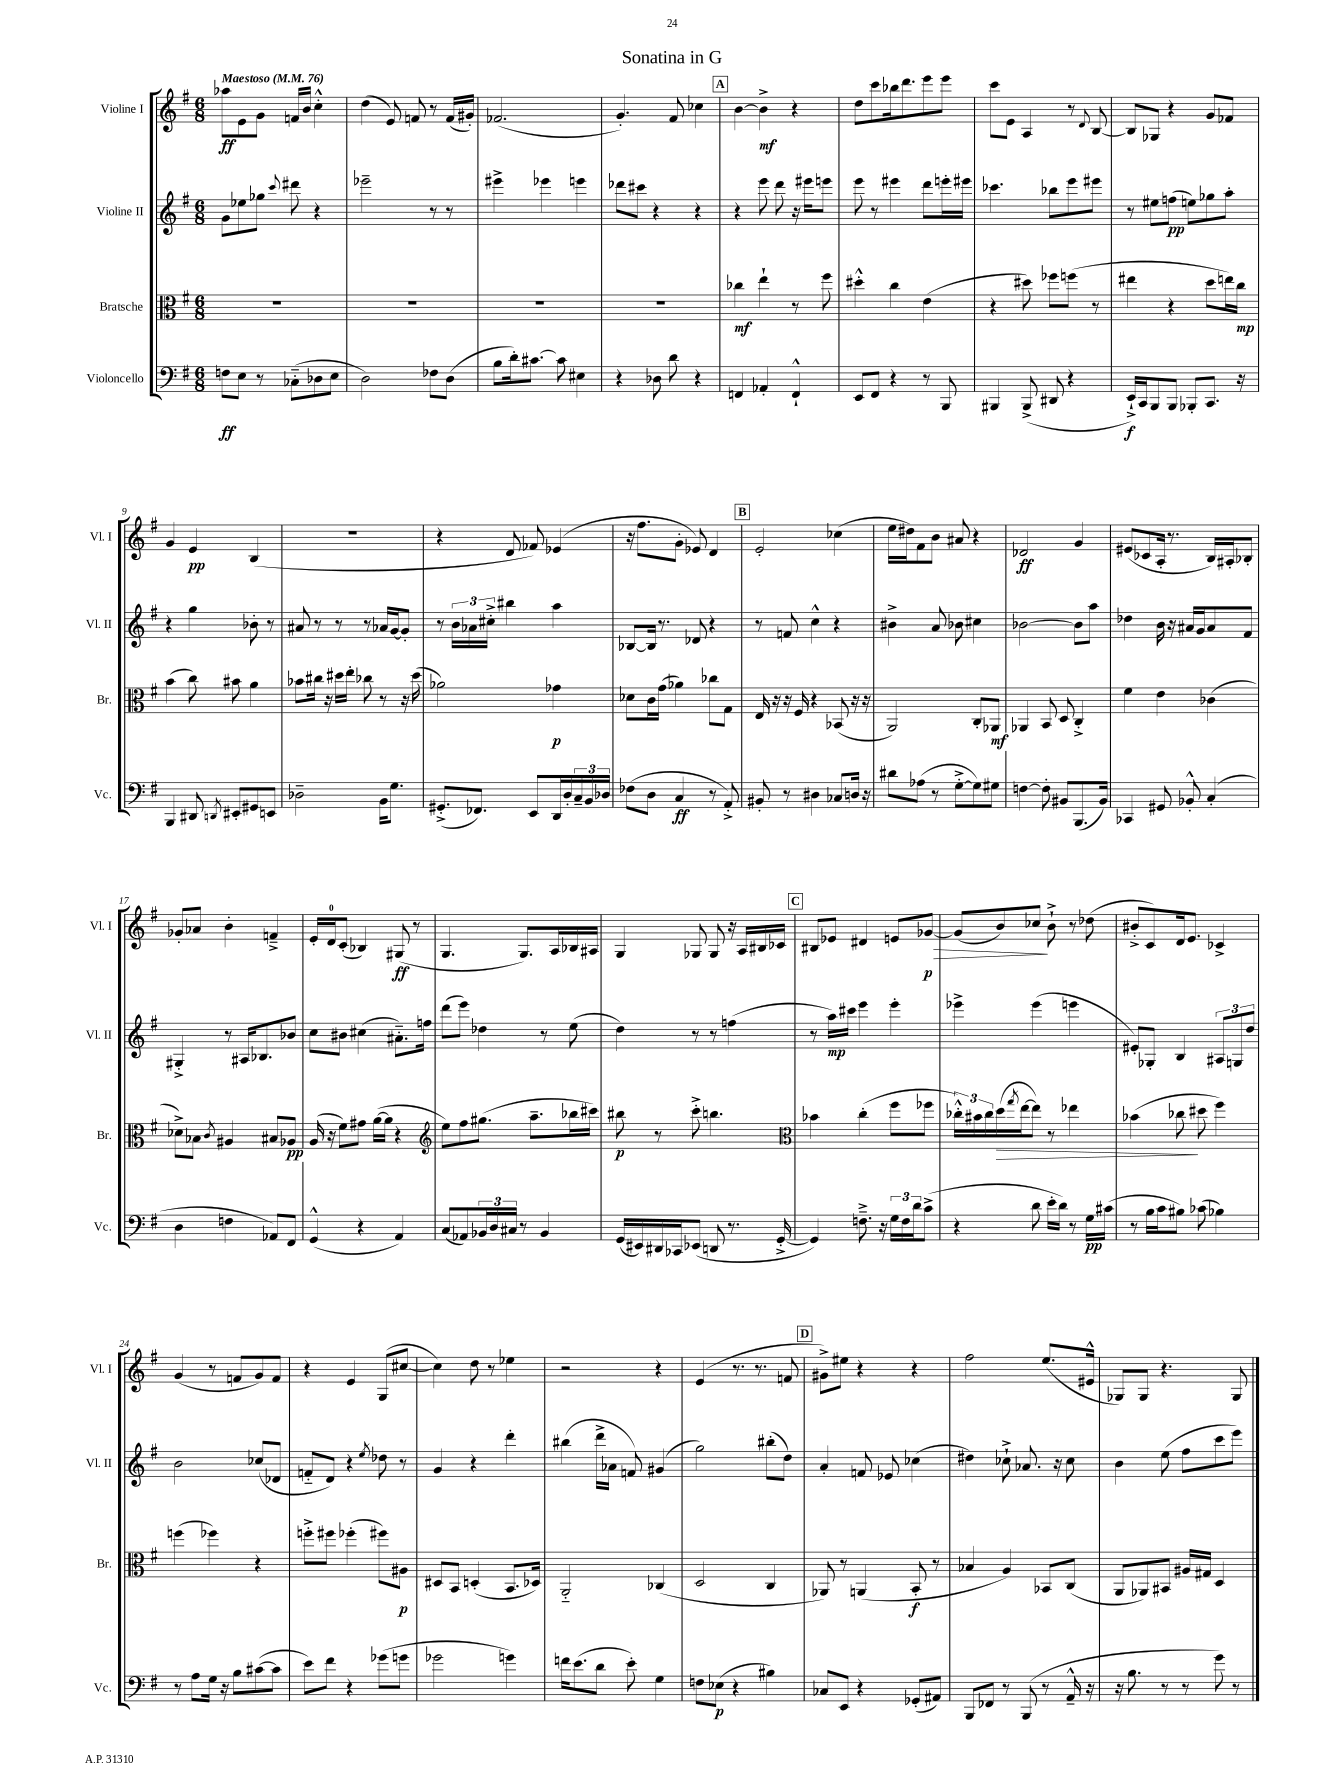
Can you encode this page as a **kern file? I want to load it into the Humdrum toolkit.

**kern	**dynam	**kern	**dynam	**kern	**dynam	**kern	**dynam
*part4	*part4	*part3	*part3	*part2	*part2	*part1	*part1
*staff4	*staff4	*staff3	*staff3	*staff2	*staff2	*staff1	*staff1
*I"Violoncello	*	*I"Bratsche	*	*I"Violine II	*	*I"Violine I	*
*I'Vc.	*	*I'Br.	*	*I'Vl. II	*	*I'Vl. I	*
*clefF4	*	*clefC3	*	*clefG2	*	*clefG2	*
*k[f#]	*	*k[f#]	*	*k[f#]	*	*k[f#]	*
*M6/8	*	*M6/8	*	*M6/8	*	*M6/8	*
*MM76	*	*MM76	*	*MM76	*	*MM76	*
=1	=1	=1	=1	=1	=1	=1	=1
!	!	!	!	!	!	!LO:TX:a:B:t=Maestoso	!
8Fn\L	ff	2.r	.	8g\L	.	8aa-X\L	ff
8E\J	.	.	.	8ee-X\	.	8e\	.
8r	.	.	.	8gg-X\J	.	8g\J	.
.	.	.	.	8qqccc/	.	.	.
(8C-X\L	.	.	.	8ddd#X\	.	16fn/LL	.
.	.	.	.	.	.	16b/JJ	.
8D-X\	.	.	.	4r	.	4cc'^^\	.
8E\J	.	.	.	.	.	.	.
=2	=2	=2	=2	=2	=2	=2	=2
2D\)	.	2.r	.	2eee-X~\	.	(4dd\	.
.	.	.	.	.	.	8e/)	.
.	.	.	.	.	.	8fn/	.
8F-X\L	.	.	.	8r	.	8r	.
(8D\J	.	.	.	8r	.	(16f/LL	.
.	.	.	.	.	.	16g#X'/JJ)	.
=3	=3	=3	=3	=3	=3	=3	=3
8B\L	.	2.r	.	4eee#X^\	.	(2.f-X/	.
16d'\k)	.	.	.	.	.	.	.
[8.c#X\J	.	.	.	.	.	.	.
.	.	.	.	4eee-X\	.	.	.
8c#\]	.	.	.	.	.	.	.
4E#X\	.	.	.	4eeen\	.	.	.
=4	=4	=4	=4	=4	=4	=4	=4
4r	.	2.r	.	8ddd-X\L	.	4.g'/)	.
.	.	.	.	8ccc#X\J	.	.	.
8D-X\	.	.	.	4r	.	.	.
8d\	.	.	.	.	.	8f#/	.
4r	.	.	.	4r	.	4cc-X\	.
!!LO:REH:place=s1:t=A
=5	=5	=5	=5	=5	=5	=5	=5
4FFn/	.	4cc-X\	mf	4r	.	[4b\	.
4AA-X'/	.	4ee`\	.	8eee\	.	4b^\]	mf
.	.	.	.	8ddd\	.	.	.
4FF`^^/	.	8r	.	16r	.	4r	.
.	.	.	.	16eee#X\KL	.	.	.
.	.	8ff#\	.	8eeen\J	.	.	.
=6	=6	=6	=6	=6	=6	=6	=6
8EE/L	.	4dd#X'^^\	.	8eee\	.	8dd\L	.
8FF#/J	.	.	.	8r	.	8ccc\	.
4r	.	4cc\	.	4eee#X\	.	16bb-X\k	.
.	.	.	.	.	.	8.ddd\	.
8r	.	(4e\	.	8ddd\L	.	8eee\	.
8BBB/	.	.	.	16eeen'\L	.	8eee\J	.
.	.	.	.	16eee#X\JJ	.	.	.
=7	=7	=7	=7	=7	=7	=7	=7
4BBB#X/	.	4r	.	4.ccc-X\	.	8ccc\L	.
.	.	.	.	.	.	8e\J	.
(8BBB#^/	.	8dd#X\)	.	.	.	4A/	.
8DD#X/	.	8ff-X\L	.	8bb-X\L	.	.	.
4r	.	(8ffn\J	.	8eee\	.	8r	.
.	.	.	.	.	.	8qqd/	.
.	.	8r	.	8eee#X\J	.	[8B/	.
=8	=8	=8	=8	=8	=8	=8	=8
16EE`^/LL)	f	4ee#X\	.	8r	.	8B/L]	.
16CC/J	.	.	.	.	.	.	.
8BBB/	.	.	.	8ee#X\L	.	8G-X/J	.
8BBB/J	.	4r	.	(8ffn\J	pp	4r	.
8BBB-X'/L	.	.	.	8een\L)	.	.	.
8.CC/J	.	8dd\L	.	8gg-X\	.	8g/L	.
.	.	16een\L)	.	8aa'\J	.	8f-X/J	.
16r	.	16cc\JJ	mp	.	.	.	.
!!LO:LB:g=z
=9	=9	=9	=9	=9	=9	=9	=9
4BBB/	.	(4b\	.	4r	.	4g/	.
8DD#X/	.	8cc\)	.	4gg\	.	4e/	pp
8qDDn/	.	.	.	.	.	.	.
8EE#X'/L	.	8b#X\	.	.	.	.	.
8GG#X/	.	4a\	.	8b-X'\	.	(4B/	.
8EEn/J	.	.	.	8r	.	.	.
=10	=10	=10	=10	=10	=10	=10	=10
2D-X~\	.	8b-X\L	.	8a#X/	.	2.r	.
.	.	16cc#X\Jk	.	8r	.	.	.
.	.	16r	.	.	.	.	.
.	.	16dd#X\LL	.	8r	.	.	.
.	.	16ee'\JJ	.	.	.	.	.
.	.	8cc-X\	.	8r	.	.	.
16BB\KL	.	8r	.	16a-X/LL	.	.	.
8.G\J	.	.	.	[16g/J	.	.	.
.	.	16r	.	8g'/J]	.	.	.
.	.	(16dd#\	.	.	.	.	.
=11	=11	=11	=11	=11	=11	=11	=11
(8.GG#X'^/L	.	2a-X\)	.	8r	.	4r	.
.	.	.	.	24b\LL	.	.	.
.	.	.	.	24a-X\	.	.	.
8.FF-X/J)	.	.	.	.	.	.	.
.	.	.	.	24cc#X'^\JJ	.	.	.
.	.	.	.	4bb#X\	.	8d/	.
8EE/L	.	.	.	.	.	8f-X/)	.
16DD/L	.	4g-X\	p	4aa\	.	(4e-X/	.
16D'/	.	.	.	.	.	.	.
24C~/	.	.	.	.	.	.	.
24BB/	.	.	.	.	.	.	.
24D-X/JJ	.	.	.	.	.	.	.
=12	=12	=12	=12	=12	=12	=12	=12
(8F-X\L	.	8d-X\L	.	[8B-X/L	.	16r	.
.	.	.	.	.	.	8.ff#\L	.
8D\J	.	16c\L	.	16B-/Jk]	.	.	.
.	.	(16g\JJ	.	8.r	.	.	.
4C/	ff	4a-X\)	.	.	.	8g'\J	.
.	.	.	.	8d-X/	.	8e-X/)	.
8r	.	8cc-X\L	.	4r	.	4d/	.
8AA'^/)	.	8G\J	.	.	.	.	.
!!LO:REH:place=s1:t=B
=13	=13	=13	=13	=13	=13	=13	=13
8BB#X'/	.	16E/	.	8r	.	2e'/	.
.	.	16r	.	.	.	.	.
8r	.	16r	.	8fn/	.	.	.
.	.	16F#/	.	.	.	.	.
4D#X\	.	4r	.	4cc^^\	.	.	.
8C-X/L	.	(8BB-X/	.	4r	.	(4cc-X\	.
16Dn/Jk	.	16r	.	.	.	.	.
16r	.	16r	.	.	.	.	.
=14	=14	=14	=14	=14	=14	=14	=14
8d#X\L	.	2AA/)	.	4b#X^\	.	16ee\LL	.
.	.	.	.	.	.	16dd#X\J)	.
(8A-X\J	.	.	.	.	.	8f#\	.
8r	.	.	.	8a/	.	8b\J	.
[8G'^\L	.	.	.	8b-X\	.	8a#X/	.
8G\])	.	8C'/L	.	4cc#X\	.	4r	.
8G#X\J	.	8AA-X/J	mf	.	.	.	.
=15	=15	=15	=15	=15	=15	=15	=15
[4Fn\	.	4AA-X/	.	[2b-X\	.	2d-X/	ff
8F'\]	.	8BB/	.	.	.	.	.
8BB#X/L	.	8D/	.	.	.	.	.
(8.BBB/	.	4C'^/	.	8b-\L]	.	4g/	.
.	.	.	.	8aa\J	.	.	.
16BB#/Jk)	.	.	.	.	.	.	.
=16	=16	=16	=16	=16	=16	=16	=16
4CC-X/	.	4f#\	.	4dd-X\	.	(8e#X/L	.
.	.	.	.	.	.	8c-X/	.
8GG#X/	.	4e\	.	16b\	.	16A'/Jk	.
.	.	.	.	16r	.	8.r	.
8BB-X'^^/	.	.	.	16a#X/LL	.	.	.
.	.	.	.	16g/J	.	.	.
(4C'/	.	(4c-X\	.	8a#/	.	16B/LL)	.
.	.	.	.	.	.	16A#X'/J	.
.	.	.	.	8f#/J	.	8B-X'/J	.
!!LO:LB:g=z
=17	=17	=17	=17	=17	=17	=17	=17
4D\	.	8d-X^\L)	.	4G#X'^/	.	8g-X'/L	.
.	.	8B-X\J	.	.	.	8a-X/J	.
.	.	8qc/	.	.	.	.	.
4Fn\	.	4A#X/	.	8r	.	4b'\	.
.	.	.	.	16A#X/KL	.	.	.
.	.	.	.	8.B-X/	.	.	.
8AA-X/L)	.	8B#X/L	.	.	.	4fn~^/	.
8FF#/J	.	8A-X/J	pp	8b-X/J	.	.	.
=18	=18	=18	=18	=18	=18	=18	=18
(4GG^^/	.	(16A/	.	8cc\L	.	16e'/LL	.
.	.	16r	.	.	.	16d/J	.
.	.	8f#\L)	.	8b#X\J	.	(8c'/J	.
4r	.	8g#X\J	.	(4cc#X\	.	4B-X/)	.
.	.	([16a\LL	.	.	.	.	.
.	.	16a\JJ]	.	.	.	.	.
4AA/)	.	4r	.	8.a#X\L)	.	(8G#X/	ff
.	.	.	.	.	.	8r	.
.	.	.	.	16ffn\Jk	.	.	.
=19	=19	=19	=19	=19	=19	=19	=19
*	*	*clefG2	*	*	*	*	*
(8C/L	.	8ee\L)	.	(8ddd\L	.	4.G/	.
8AA-X/)	.	8ff#\	.	8eee\J)	.	.	.
24BB-X/L	.	(8.gg#X\J	.	4dd-X\	.	.	.
24D/	.	.	.	.	.	.	.
24C#X/JJ	.	.	.	.	.	.	.
8r	.	.	.	.	.	8.G/L)	.
.	.	8.aa~\L	.	.	.	.	.
4BB-/	.	.	.	8r	.	.	.
.	.	.	.	.	.	16A/L	.
.	.	16bb-X\L	.	(8ee\	.	16B-X/	.
.	.	16ccc#X\JJ)	.	.	.	16A#X/JJ	.
=20	=20	=20	=20	=20	=20	=20	=20
(16GG/LL	.	8bb#X\	p	4dd\)	.	4G/	.
16EE#X/)	.	.	.	.	.	.	.
16DD#X/	.	8r	.	.	.	.	.
16CC-X/J	.	.	.	.	.	.	.
(8EE-X/J	.	8ccc'^\	.	8r	.	8G-X/	.
8DDn/	.	4.bbn\	.	8r	.	8G-/	.
8.r	.	.	.	(4ffn\	.	16r	.
.	.	.	.	.	.	16A/LL	.
.	.	.	.	.	.	16B#X/	.
[16GG'^/	.	.	.	.	.	16c-X/JJ	.
!!LO:REH:place=s1:t=C
=21	=21	=21	=21	=21	=21	=21	=21
*	*	*clefC3	*	*	*	*	*
4GG/])	.	4b-X\	.	8r	.	8B#X/L	.
.	.	.	.	16aa\LL)	mp	8e-X/J	.
.	.	.	.	16ccc#X\JJ	.	.	.
8.Fn~^\	.	(4cc'\	.	4eee\	.	4d#X/	.
16r	.	.	.	.	.	.	.
24G\LL	.	8ff#\L	.	4eee'\	.	8en/L	.
24F\	.	.	.	.	.	.	.
24d\J	.	.	.	.	.	.	.
!	!	!	!	!	!	!	!LO:HP:b
(8c^\J	.	8ff-X\J	.	.	.	[8g-X/J	> p
=22	=22	=22	=22	=22	=22	=22	=22
4r	.	24cc-X'^^\LL)	.	4eee-X^\	.	(8g-/L]	.
.	.	24b#X\	.	.	.	.	.
.	.	24cc-\	.	.	.	.	.
!	!	!	!LO:HP:b	!	!	!	!
.	.	(16dd\	>	.	.	8b/)	.
.	.	8qgg/	.	.	.	.	.
.	.	[16ee\J	.	.	.	.	.
8d\	.	8ee\J])	.	(4eee-\	.	8cc-X/J	.
16e'\LL	.	8r	.	.	.	8b`^\	]
16d\JJ)	.	.	.	.	.	.	.
8r	.	4ee-X\	.	4eeen\	.	8r	.
16G\LL	pp	.	.	.	.	(8dd-X\	.
(16c#X\JJ	.	.	.	.	.	.	.
=23	=23	=23	=23	=23	=23	=23	=23
8r	.	(4b-X\	.	8e#X'/L)	.	8b#X'^/L	.
16B\LL	.	.	.	8G-X'/J	.	8c/)	.
16c\J	.	.	.	.	.	.	.
8B#X\J)	.	8cc-X\	.	4B/	.	16d/k	.
.	.	.	.	.	.	8.e/J	.
(8c-X\	.	8dd#X\	]	.	.	.	.
4B-X\)	.	4ff#\)	.	12A#X/L	.	4c-X^/	.
.	.	.	.	12Gn/	.	.	.
.	.	.	.	12dd/J	.	.	.
!!LO:LB:g=z
=24	=24	=24	=24	=24	=24	=24	=24
8r	.	(4ffn\	.	2b\	.	(4g/	.
8A\L	.	.	.	.	.	.	.
16G\Jk	.	4ff-X\)	.	.	.	8r	.
16r	.	.	.	.	.	.	.
8B\L	.	.	.	.	.	8fn/L	.
([8c#X\	.	4r	.	(8cc-X/L	.	8g/)	.
8c#\J]	.	.	.	8d-X/J	.	8f/J	.
=25	=25	=25	=25	=25	=25	=25	=25
8e\L)	.	8ffn'^\L	.	8fn/L	.	4r	.
8f#\J	.	8ff#X\J	.	8d/J)	.	.	.
4r	.	(4ff-X'\	.	4r	.	4e/	.
.	.	.	.	8qee/	.	.	.
(8g-X\L	.	8ff#X\L)	.	8dd-X\	.	(8G/L	.
8gn\J	.	8A#X\J	p	8r	.	[8cc#X/J	.
=26	=26	=26	=26	=26	=26	=26	=26
2g-X\	.	8D#X/L	.	4g/	.	4cc#\])	.
.	.	8BB/J	.	.	.	.	.
.	.	(4Dn'/	.	4r	.	8dd\	.
.	.	.	.	.	.	8r	.
4gn\)	.	8.BB/L	.	4ddd'\	.	4ee-X\	.
.	.	16D-X/Jk)	.	.	.	.	.
=27	=27	=27	=27	=27	=27	=27	=27
16fn\KL	.	2AA/	.	(4bb#X\	.	2r	.
(8.e\	.	.	.	.	.	.	.
8d\J	.	.	.	16ddd^\LL	.	.	.
.	.	.	.	16a-X\JJ	.	.	.
8e'\)	.	.	.	8fn/)	.	.	.
4G\	.	(4C-X/	.	(4g#X/	.	4r	.
=28	=28	=28	=28	=28	=28	=28	=28
8Fn\L	.	2D/	.	2gg\)	.	(4e/	.
(8E-X\J	p	.	.	.	.	.	.
4r	.	.	.	.	.	8.r	.
.	.	.	.	.	.	8.r	.
4B#X\)	.	4C/	.	(8bb#X'\L	.	.	.
.	.	.	.	8dd\J)	.	8fn/	.
!!LO:REH:place=s1:t=D
=29	=29	=29	=29	=29	=29	=29	=29
8C-X/L	.	8AA-X/)	.	4a'/	.	8g#X^\L)	.
8EE/J	.	8r	.	.	.	8ee#X\J	.
4r	.	(4AAn/	.	8fn/	.	4r	.
.	.	.	.	8e-X/	.	.	.
(8GG-X'/L	.	8BB'/	f	(4cc-X\	.	4r	.
8AA#X/J)	.	8r	.	.	.	.	.
=30	=30	=30	=30	=30	=30	=30	=30
8BBB/L	.	4B-X/	.	4dd#X\)	.	2ff#\	.
8FF-X/J	.	.	.	.	.	.	.
8r	.	4A/)	.	8cc-X`^\	.	.	.
(8BBB/	.	.	.	8.a-X/	.	.	.
8r	.	8BB-X/L	.	.	.	(8.ee/L	.
.	.	.	.	16r	.	.	.
16AA~^^/	.	(8C/J	.	8cc-\	.	.	.
16r	.	.	.	.	.	16e#X^^/Jk	.
=31	=31	=31	=31	=31	=31	=31	=31
16r	.	8AA/L	.	4b\	.	8G-X/L)	.
8.B\	.	.	.	.	.	.	.
.	.	8AA-X/)	.	.	.	8G-/J	.
8r	.	8BB#X/J	.	(8ee\	.	4.r	.
8r	.	16A#X/LL	.	8ff#\L	.	.	.
.	.	16G#X/JJ	.	.	.	.	.
8g\)	.	4D/	.	8ccc\	.	.	.
8r	.	.	.	8eee\J)	.	8G-/	.
==	==	==	==	==	==	==	==
*-	*-	*-	*-	*-	*-	*-	*-
